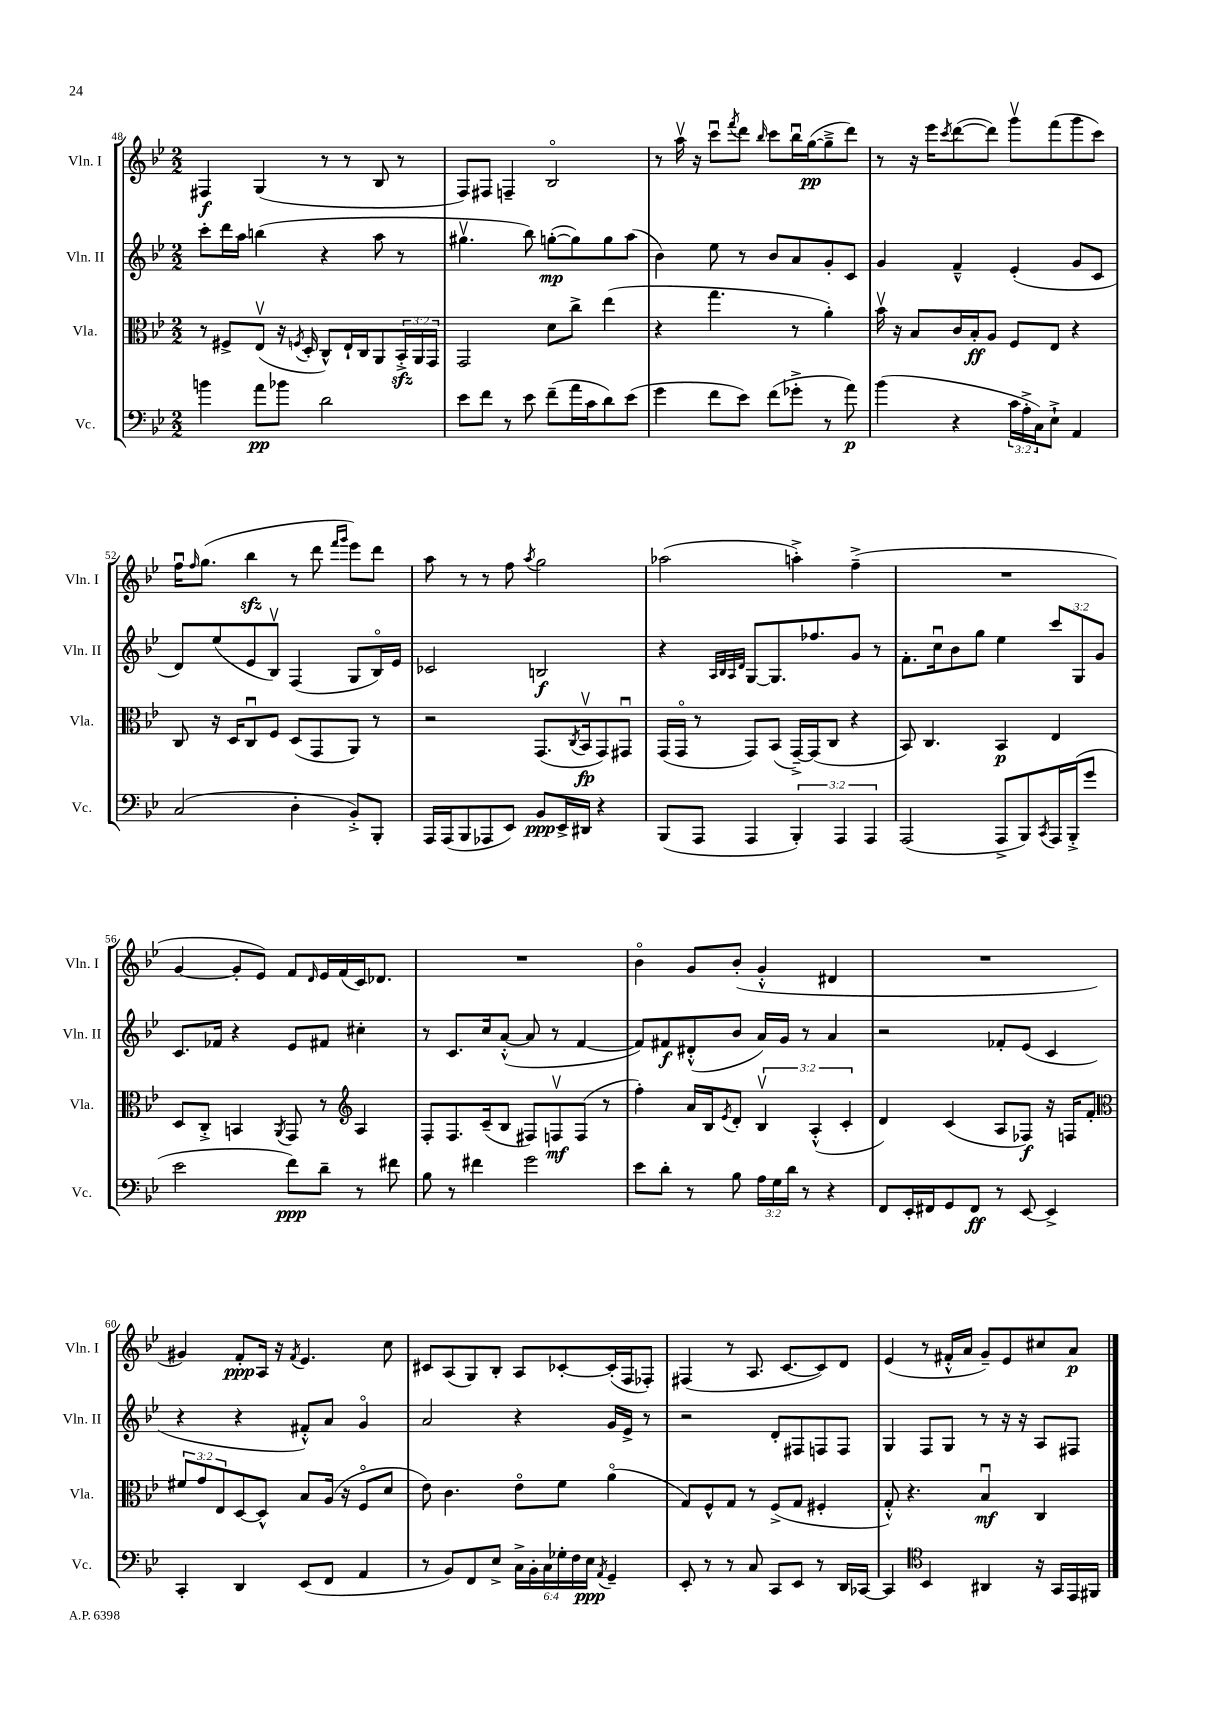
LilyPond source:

<<
\new StaffGroup <<
\new Staff = "s0" \with { instrumentName = "Vln. I" shortInstrumentName = "Vln. I" } {
    \clef treble \key bes \major \numericTimeSignature \time 2/2
    fis4\f g4( r8 r8 bes8 r8 |
    f8) fis8 f4-- bes2\flageolet |
    r8 a''16\upbow r16 c'''8\downbow \acciaccatura { f'''8 } d'''8 \grace { bes''16 } c'''8 bes''16\downbow g''16~\pp( g''8---> d'''8) |
    r8 r16 ees'''16 \acciaccatura { c'''8 } d'''8~( d'''8) g'''8\upbow f'''8( g'''8 c'''8) |
    f''16\downbow \grace { f''16 } g''8.( bes''4\sfz r8 d'''8 \grace { f'''16 g'''16 } ees'''8) d'''8 |
    a''8 r8 r8 f''8 \acciaccatura { a''8 } g''2 |
    aes''2( a''4-.->) f''4--->( |
    R1 |
    g'4~ g'8-. ees'8) f'8 \grace { d'16 } ees'16 f'16( c'16) des'8. |
    R1 |
    bes'4\flageolet g'8 bes'8-.( g'4-.-^ dis'4 |
    R1 |
    gis'4) f'8-.\ppp a16 r16 \acciaccatura { f'8 } ees'4. c''8 |
    cis'8 a8( g8) bes8-. a8 ces'8~-. ces'16-.( f16 fes8-.) |
    fis4( r8 a8. c'8.~ c'8) d'8 |
    ees'4( r8 fis'16-.-^ a'16 g'8--) ees'8 cis''8 a'8\p \bar "|." |
}
\new Staff = "s1" \with { instrumentName = "Vln. II" shortInstrumentName = "Vln. II" } {
    \clef treble \key bes \major \numericTimeSignature \time 2/2 \override Staff.TupletNumber.text = #tuplet-number::calc-fraction-text
    c'''8-. d'''16 a''16 b''4( r4 a''8 r8 |
    gis''4.\upbow bes''8) g''8~-.\mp( g''8) g''8 a''8( |
    bes'4) ees''8 r8 bes'8 a'8 g'8-. c'8 |
    g'4 f'4---^ ees'4-.( g'8 c'8 |
    d'8) ees''8( ees'8 bes8\upbow) f4( g8 bes16\flageolet) ees'16 |
    ces'2 b2\f |
    r4 \grace { a32 bes32 a32 d'32 } g8~ g8. fes''8. g'8 r8 |
    f'8.-. c''16\downbow bes'8 g''8 ees''4 \tuplet 3/2 { c'''8 g8 g'8 } |
    c'8. fes'16 r4 ees'8 fis'8 cis''4-. |
    r8 c'8. c''16 a'8~-.-^( a'8 r8 f'4~ |
    f'8) fis'8\f dis'8-.-^( bes'8 a'16) g'16 r8 a'4 |
    r2 fes'8-. ees'8( c'4 |
    r4 r4 fis'8-.-^) a'8 g'4\flageolet |
    a'2 r4 g'16 ees'16-> r8 |
    r2 d'8-. fis8 f8 f8 |
    g4 f8 g8 r8 r16 r16 a8 fis8 \bar "|." |
}
\new Staff = "s2" \with { instrumentName = "Vla." shortInstrumentName = "Vla." } {
    \clef alto \key bes \major \numericTimeSignature \time 2/2 \override Staff.TupletNumber.text = #tuplet-number::calc-fraction-text
    r8 fis8-> ees8\upbow( r16 \acciaccatura { f8 } d16-. c8-^) ees16-! c16 a,8 \tuplet 3/2 { bes,16-.->\sfz a,16 g,16 } |
    g,2 d'8 c''8-> ees''4( |
    r4 g''4. r8 a'4-.) |
    bes'16\upbow r16 bes8 c'16 bes16-.\ff a8 f8 ees8 r4 |
    c8 r16 d16 c8\downbow f8 d8( g,8 a,8) r8 |
    r2 g,8.( \acciaccatura { c8 } bes,16\upbow\fp g,8) gis,8\downbow |
    g,16( g,16\flageolet r8 g,8) bes,8( g,16~--->) g,16( c8 r4 |
    bes,8) c4. bes,4\p ees4 |
    d8 c8-.-> b,4 \acciaccatura { a,8 } g,8 r8 \clef treble a4 |
    f8-. f8. c'16--( bes8 fis8) f8\upbow\mf f8( r8 |
    f''4-.) a'16 bes16 \acciaccatura { ees'8 } d'8-. \tuplet 3/2 { bes4\upbow a4-.-^( c'4-. } |
    d'4) c'4( a8 fes8\f) r16 f16 f'8-. |
    \clef alto \tuplet 3/2 { fis'8 g'8 ees8 } d8~ d8-^ bes8 a16( r16 f8\flageolet d'8 |
    ees'8) c'4. ees'8\flageolet f'8 a'4\flageolet( |
    g8) f8-^ g8 r8 f8->( g8 fis4-. |
    g8-.-^) r4. bes4\downbow\mf c4 \bar "|." |
}
\new Staff = "s3" \with { instrumentName = "Vc." shortInstrumentName = "Vc." } {
    \clef bass \key bes \major \numericTimeSignature \time 2/2 \override Staff.TupletNumber.text = #tuplet-number::calc-fraction-text
    b'4 a'8\pp bes'8 d'2 |
    ees'8 f'8 r8 ees'8 f'8--( a'16 c'16 d'8) ees'8( |
    g'4 f'8 ees'8) f'8( ges'8-.-> r8 a'8\p) |
    bes'4( r4 \tuplet 3/2 { c'16 a16-.-> c16) } ees8-!-> a,4 |
    c2( d4-. bes,8-.->) bes,,8-. |
    a,,16 a,,16( bes,,8 aes,,8 ees,8) bes,8\ppp ees,16-> dis,16 r4 |
    bes,,8( a,,8 a,,4 \tuplet 3/2 { bes,,4-.) a,,4 a,,4 } |
    a,,2( a,,8-> bes,,8) \acciaccatura { c,8 } a,,16 bes,,16-.->( g'8 |
    ees'2 f'8\ppp) d'8-- r8 fis'8 |
    bes8 r8 fis'4 g'2 |
    ees'8 d'8-. r8 bes8 \tuplet 3/2 { a16 g16 d'16 } r8 r4 |
    f,8 ees,16-. fis,16 g,8 fis,8\ff r8 ees,8~ ees,4-> |
    c,4-. d,4 ees,8( f,8 a,4 |
    r8 bes,8) f,8 ees8-> \tuplet 6/4 { c16-> bes,16-. c16 ges16-. f16 ees16\ppp } \acciaccatura { a,8 } g,4-- |
    ees,8-. r8 r8 c8 c,8 ees,8 r8 d,16 ces,16~ |
    ces,4 \clef tenor bes,4 ais,4 r16 g,16 ees,16 fis,16 \bar "|." |
}
>>
>>
\layout { \context { \Score currentBarNumber = #48 } }
